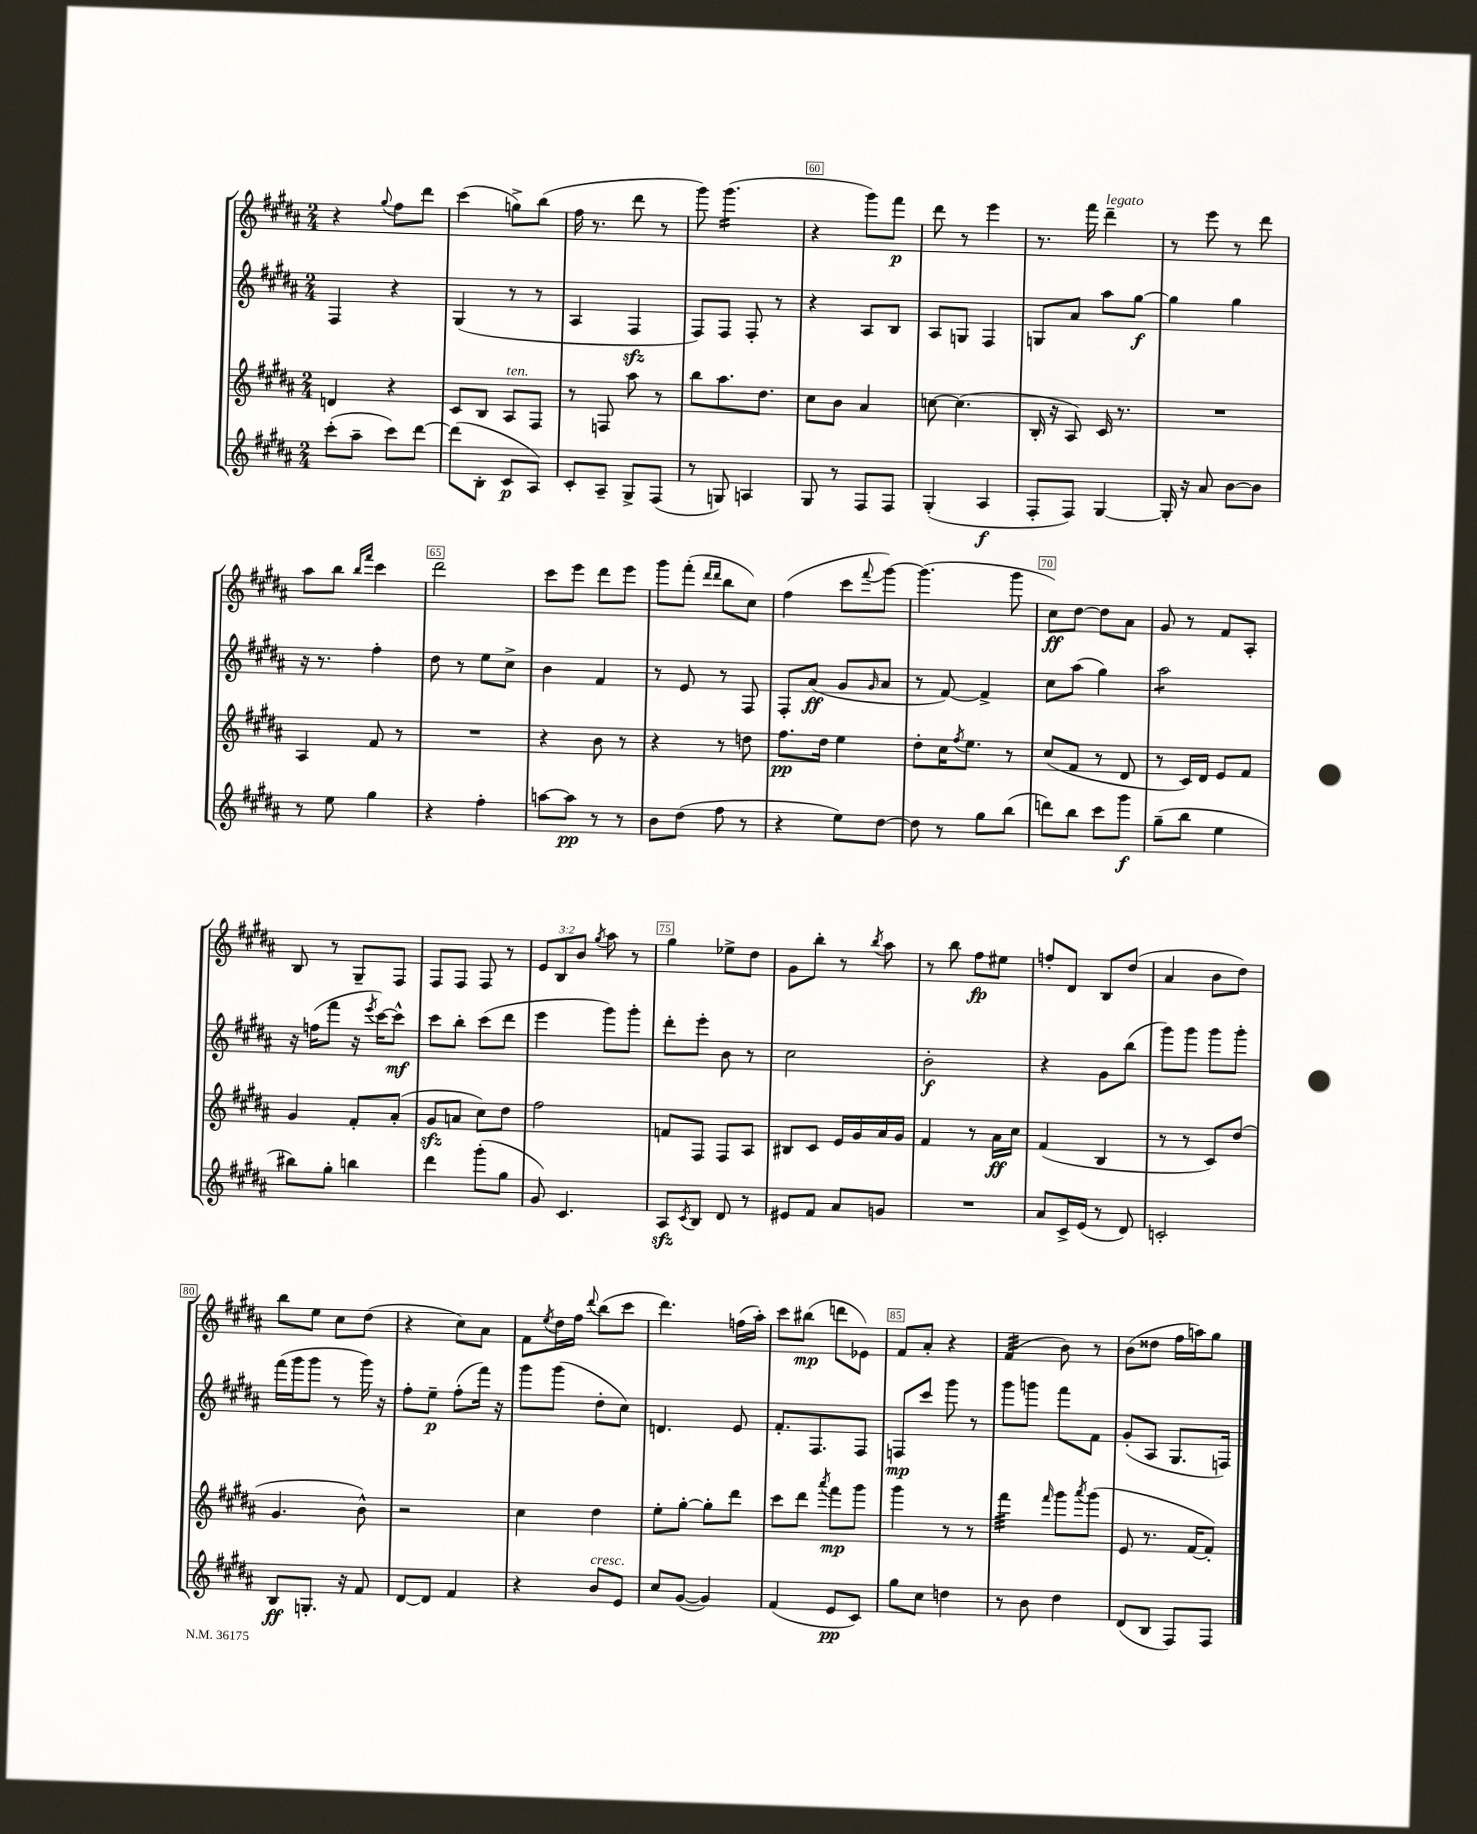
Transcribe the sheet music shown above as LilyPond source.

<<
\new StaffGroup <<
\new Staff = "s0" {
    \clef treble \key b \major \numericTimeSignature \time 2/4 \override Staff.TupletNumber.text = #tuplet-number::calc-fraction-text
    r4 \appoggiatura { gis''8 } fis''8 dis'''8 |
    cis'''4( g''8->) b''8( |
    fis''16 r8. dis'''8 r8 |
    gis'''8) gis'''4.:16( |
    r4 gis'''8) fis'''8\p |
    dis'''8 r8 e'''4 |
    r8. fis'''16 dis'''4--^\markup { \italic "legato" } |
    r8 e'''8 r8 dis'''8 |
    ais''8 b''8 \grace { b''16 fis'''16 } cis'''4 |
    dis'''2 |
    cis'''8 e'''8 dis'''8 e'''8 |
    gis'''8 fis'''8-.( \grace { dis'''16 dis'''16 } b''8 cis''8) |
    fis''4( cis'''8 \appoggiatura { fis'''8 } gis'''8~) |
    gis'''4.( gis'''8 |
    cis''8\ff) dis''8~ dis''8 ais'8 |
    gis'8 r8 fis'8 ais8-. |
    b8 r8 gis8-- fis8 |
    fis8 fis8 fis8 r8 |
    \tuplet 3/2 { e'8 b8 b'8 } \acciaccatura { gis''8 } ais''8 r8 |
    gis''4 ees''8-> dis''8 |
    gis'8 b''8-. r8 \acciaccatura { b''8 } ais''8 |
    r8 b''8 fis''8\fp eis''8 |
    f''8-. dis'8 b8 dis''8( |
    ais'4 b'8 dis''8) |
    b''8 e''8 cis''8 dis''8( |
    r4 cis''8) ais'8 |
    fis'8 \acciaccatura { e''8 } dis''16 fis''16 \appoggiatura { dis'''8 } b''8( cis'''8 |
    dis'''4.) f''16( ais''16-.) |
    cis'''8 bis''8\mp( d'''8 ees'8) |
    fis'8 ais'8-. r4 |
    fis'4:32( b'8) r8 |
    b'8( disis''8 fis''16 a''16) gis''8 \bar "|." |
}
\new Staff = "s1" {
    \clef treble \key b \major \numericTimeSignature \time 2/4
    fis4 r4 |
    gis4( r8 r8 |
    ais4 fis4\sfz |
    fis8) fis8 fis8-. r8 |
    r4 ais8 b8 |
    ais8 g8 fis4 |
    g8 ais'8 ais''8 gis''8~\f |
    gis''4 gis''4 |
    r16 r8. fis''4-. |
    dis''8 r8 e''8 cis''8-> |
    b'4 fis'4 |
    r8 e'8 r8 fis8 |
    fis8-. ais'8\ff( gis'8 \grace { gis'16 } ais'8 |
    r8 fis'8~) fis'4-> |
    cis''8 ais''8( gis''4) |
    ais''2:8 |
    r16 f''16( fis'''8 r16 \acciaccatura { e'''8 } cis'''16~) cis'''8-^\mf |
    cis'''8 b''8-. cis'''8( dis'''8 |
    e'''4 gis'''8) gis'''8-. |
    dis'''8-. e'''8-. b'8 r8 |
    cis''2 |
    b'2-.\f |
    r4 gis'8 b''8( |
    gis'''8) gis'''8 gis'''8 gis'''8-. |
    fis'''16( gis'''16 gis'''8 r8 gis'''16) r16 |
    fis''8-. e''8--\p fis''8-.( fis'''16) r16 |
    gis'''8 gis'''8( dis''8-. cis''8) |
    d'4. e'8 |
    fis'8.-. fis8. fis8 |
    f8\mp cis'''8 gis'''8 r8 |
    gis'''8 g'''8 fis'''8 fis'8 |
    gis'8-.( ais8 gis8. f16) \bar "|." |
}
\new Staff = "s2" {
    \clef treble \key b \major \numericTimeSignature \time 2/4
    d'4 r4 |
    cis'8 b8 ais8^\markup { \italic "ten." } fis8 |
    r8 f8 ais''8 r8 |
    b''8 ais''8. dis''8. |
    cis''8 b'8 ais'4 |
    c''8~ c''4.( |
    b16-. r16 ais8) cis'16 r8. |
    R2 |
    ais4 fis'8 r8 |
    R2 |
    r4 b'8 r8 |
    r4 r8 d''8 |
    fis''8.\pp dis''16 e''4 |
    dis''8-. cis''16 \acciaccatura { fis''8 } e''8. r8 |
    cis''8( fis'8 r8 dis'8 |
    r8 cis'16) dis'16 e'8 fis'8 |
    gis'4 fis'8-. ais'8-.( |
    gis'8\sfz a'8 cis''8) dis''8 |
    fis''2 |
    f'8 fis8 fis8 ais8 |
    bis8 cis'8 e'16 gis'16 ais'16 gis'16 |
    fis'4 r8 ais'16\ff cis''16 |
    fis'4( b4 |
    r8 r8 cis'8) dis''8( |
    gis'4. b'8-^) |
    r2 |
    cis''4 dis''4 |
    e''8-. gis''8~-. gis''8-. dis'''8 |
    cis'''8 dis'''8 \acciaccatura { ais'''8 } fis'''8\mp gis'''8 |
    gis'''4 r8 r8 |
    fis'''4:32 \grace { fis'''16 } gis'''8 \acciaccatura { ais'''8 } gis'''8( |
    e'8 r8. fis'16~ fis'8-.) \bar "|." |
}
\new Staff = "s3" {
    \clef treble \key b \major \numericTimeSignature \time 2/4
    cis'''8-.( ais''8-- cis'''8) dis'''8~ |
    dis'''8( b8-. cis'8\p ais8) |
    cis'8-. ais8-- gis8-> fis8( |
    r8 g8) a4 |
    gis8 r8 fis8 fis8 |
    gis4-.( ais4\f |
    fis8-. fis8) gis4~ |
    gis16-. r16 ais'8 b'8~ b'8 |
    r8 e''8 gis''4 |
    r4 fis''4-. |
    a''8~ a''8\pp r8 r8 |
    b'8 dis''8( fis''8 r8 |
    r4 e''8) dis''8~ |
    dis''8 r8 gis''8 b''8( |
    d'''8) b''8 cis'''8 gis'''8\f |
    gis''8--( b''8 e''4 |
    bis''8) gis''8-. b''4 |
    dis'''4 gis'''8-.( gis''8 |
    gis'8) cis'4. |
    ais8\sfz \acciaccatura { cis'8 } b8 dis'8 r8 |
    eis'8 fis'8 ais'8 g'8 |
    R2 |
    ais'8 cis'16-> e'16( r8 dis'8) |
    c'2-. |
    b8\ff g8.-. r16 fis'8 |
    dis'8~ dis'8 fis'4 |
    r4 b'8^\markup { \italic "cresc." } e'8 |
    cis''8 gis'8~( gis'4) |
    fis'4( e'8\pp cis'8) |
    gis''8 cis''8 d''4 |
    r8 b'8 dis''4 |
    dis'8( b8 fis8) fis8 \bar "|." |
}
>>
>>
\layout { \context { \Score currentBarNumber = #56 \override BarNumber.break-visibility = ##(#f #t #t) barNumberVisibility = #(every-nth-bar-number-visible 5) \override BarNumber.stencil = #(make-stencil-boxer 0.1 0.3 ly:text-interface::print) } }
